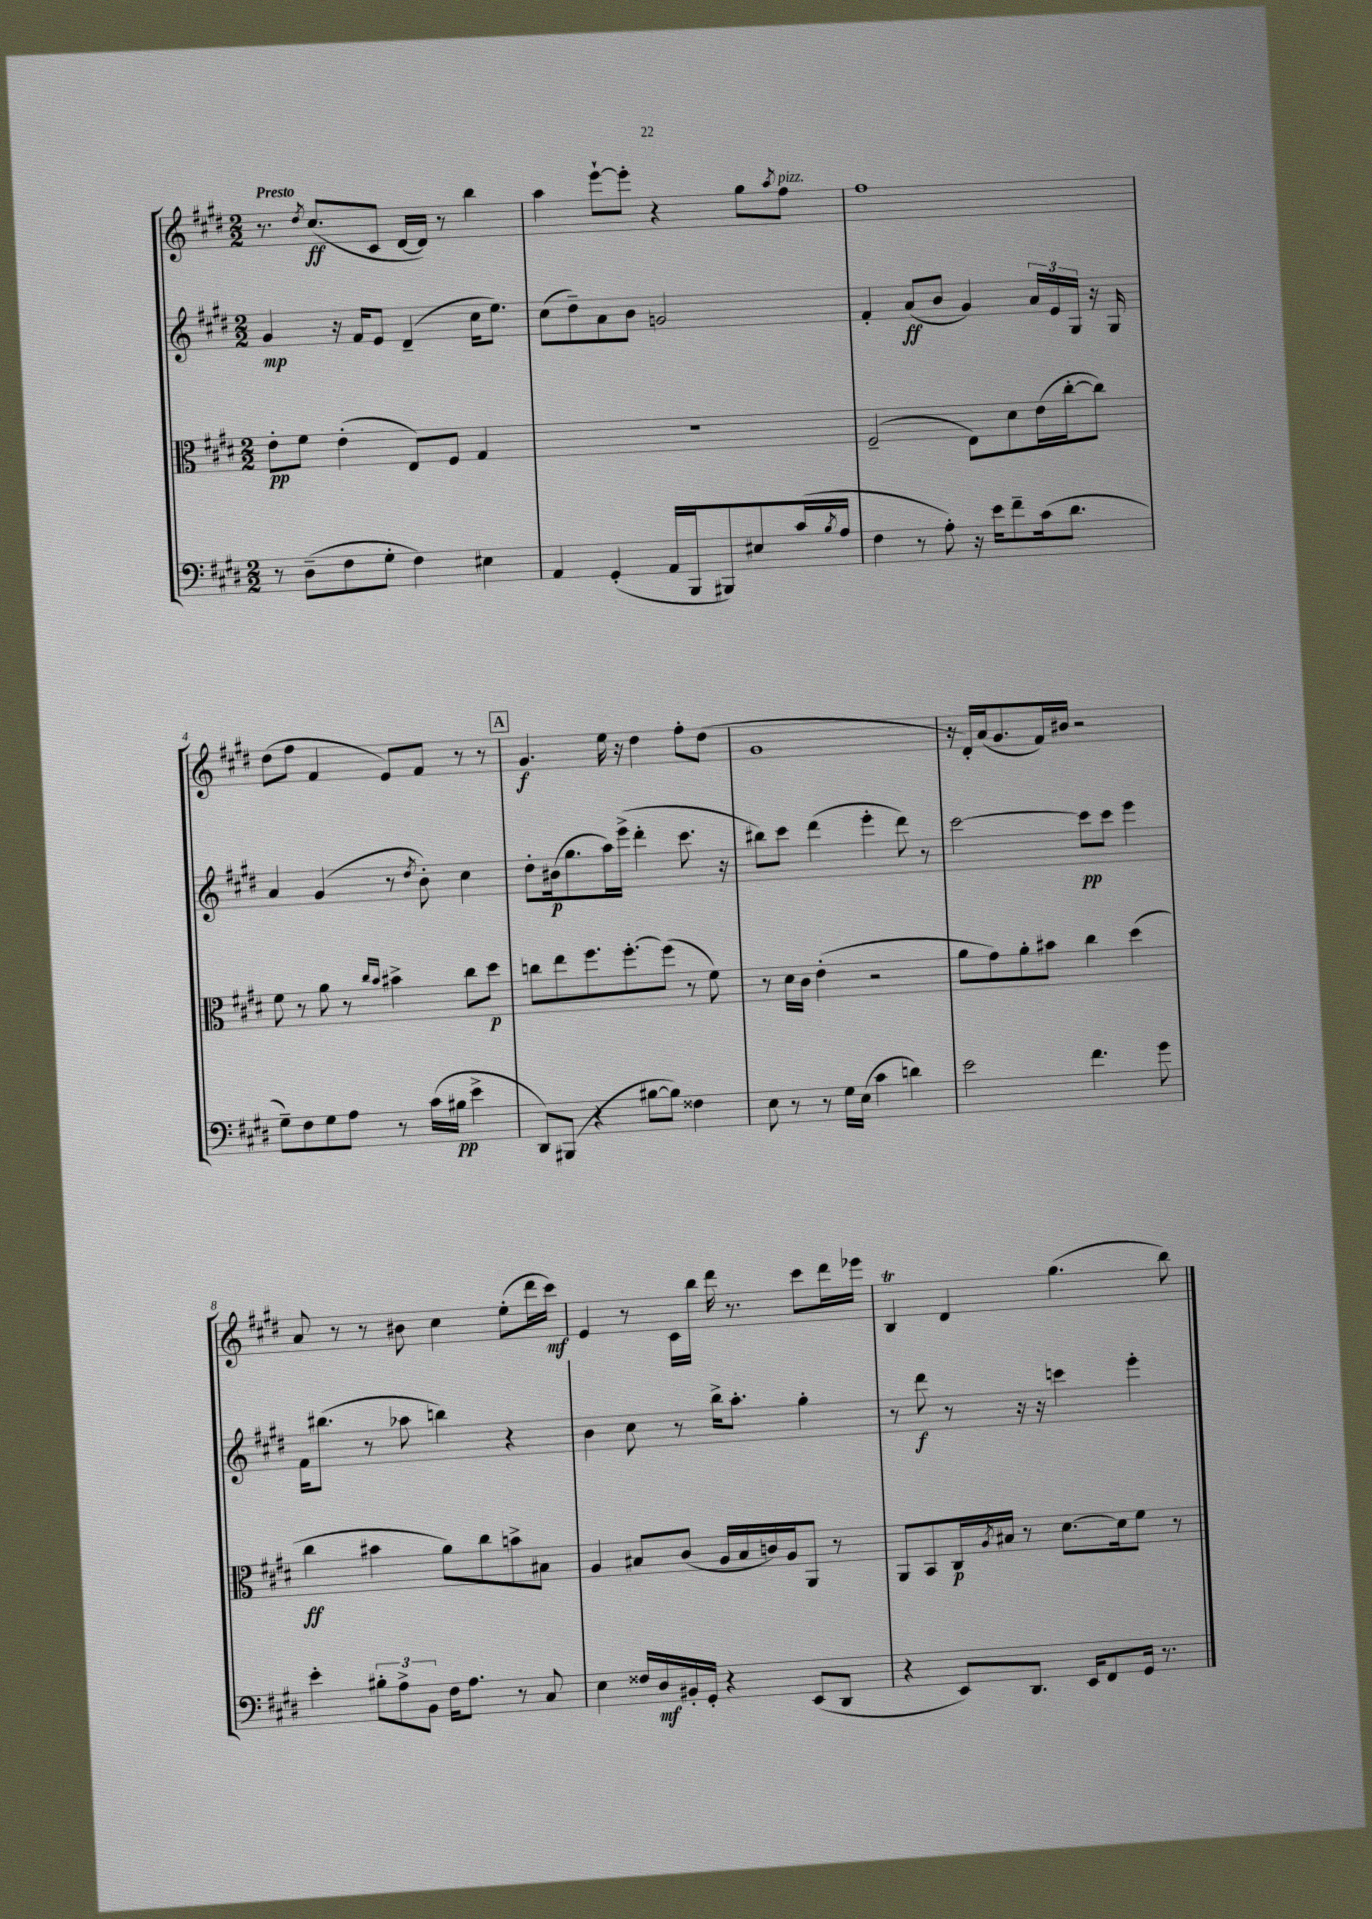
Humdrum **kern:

**kern	**kern	**kern	**kern
*staff4	*staff3	*staff2	*staff1
*clefF4	*clefC3	*clefG2	*clefG2
*k[f#c#g#d#]	*k[f#c#g#d#]	*k[f#c#g#d#]	*k[f#c#g#d#]
*M2/2	*M2/2	*M2/2	*M2/2
8r	8e'	4g#	8.r
(8D#~	8f#	.	.
.	.	.	8qdd#
.	.	.	(8.cc#
8F#	(4e'	16r	.
.	.	16f#	.
8G#'	.	8e	8c#
4F#)	8E)	(4d#~	[16d#
.	.	.	16d#])
.	8F#	.	8r
4E#	4G#	16cc#	4bb
.	.	8.ee)	.
=	=	=	=
4AA	1r	(8cc#	4aa
.	.	8dd#~)	.
(4GG#'	.	8a	[8eee`
.	.	8b	8eee']
16AA	.	2g	4r
16BBB	.	.	.
8BBB#)	.	.	.
8E#	.	.	8gg#
.	.	.	8qaa
(16c#	.	.	8ff#
8qB	.	.	.
16A	.	.	.
=	=	=	=
4F#	(2F#~	4f#'	1ff#
8r	.	(8a	.
8A')	.	8b	.
16r	8E)	4g#)	.
16e	.	.	.
8f#~	8d#	.	.
(16c#	(16e	24a	.
.	.	24e	.
8.d#	[16cc#'	.	.
.	.	24G#	.
.	8cc#])	16r	.
.	.	16G#	.
=	=	=	=
8G#~)	8f#	4a	(8dd#
8F#	8r	.	8ff#
8G#	8a	(4g#	4f#
8A	8r	.	.
.	16qqcc#	.	.
.	16qqb	.	.
8r	4b#^	8r	8e)
.	.	8qdd#	.
(16c#	.	8b')	8f#
16B#	.	.	.
4e^	8cc#	4cc#	8r
.	8dd#	.	8r
=	=	=	=
8DD#)	8cc	8dd#'	4.g#
(8BBB#	8ee	(16b#	.
.	.	8.gg#	.
4r	8.ff#	.	.
.	.	16aa)	16ee
.	[8.ff#'	(16eee^	16r
[8B#	.	4ddd#'	4dd#
8B#])	(8ff#]	.	.
4F##	8r	8.ccc#	8ff#'
.	8f#)	.	(8dd#
.	.	16r	.
=	=	=	=
8E	8r	8bb#)	1g#
8r	16d#	8ccc#	.
.	16c#	.	.
8r	(4e'	(4ddd#	.
16G#	.	.	.
(16E	.	.	.
4c#	2r	4eee'	.
4d)	.	8ddd#)	.
.	.	8r	.
=	=	=	=
2e	8a	[2ccc#	16r
.	.	.	16d#')
.	8g#)	.	(16a
.	.	.	8.g#
.	8a'	.	.
.	8b#	.	16f#)
.	.	.	16b#
4.f#	4cc#	8ccc#]	2r
.	.	8ccc#	.
.	(4dd#	4eee	.
8g#	.	.	.
=	=	=	=
4e'	4cc#	16f#	8a
.	.	(8.bb#	.
.	.	.	8r
12B#'	4b#	8r	8r
12A^	.	.	.
.	.	8aa-	8b#
12BB	.	.	.
16F#	8a)	4bb)	4cc#
8.A	.	.	.
.	8cc#	.	.
8r	8b^	4r	(8ee'
8C#	8B#	.	16ddd#
.	.	.	16ccc#)
=	=	=	=
4E	4A	4b	4e
16F##	8B#	8cc#	8r
16D#	.	.	.
16BB#'	(8c#	8r	16c#
16GG#'	.	.	16bb
4r	16A	16bb^	16ddd#
.	16B#	8.aa'	8.r
.	16c)	.	.
.	16A	.	.
(8EE	8AA	4gg#'	8ccc#
8DD#	8r	.	16ddd#
.	.	.	16eee-
=	=	=	=
4r	8AA	8r	4B
.	8BB	8ddd#	.
8EE)	16C#	8r	4d#
.	8qA	.	.
.	16B#	.	.
8.DD#	8r	16r	.
.	.	16r	.
.	[8.d#	4ccc	(4.gg#
16EE	.	.	.
8FF#	.	.	.
.	16d#]	.	.
16GG#	8f#	4eee'	.
8.r	.	.	.
.	8r	.	8bb)
==	==	==	==
*-	*-	*-	*-
